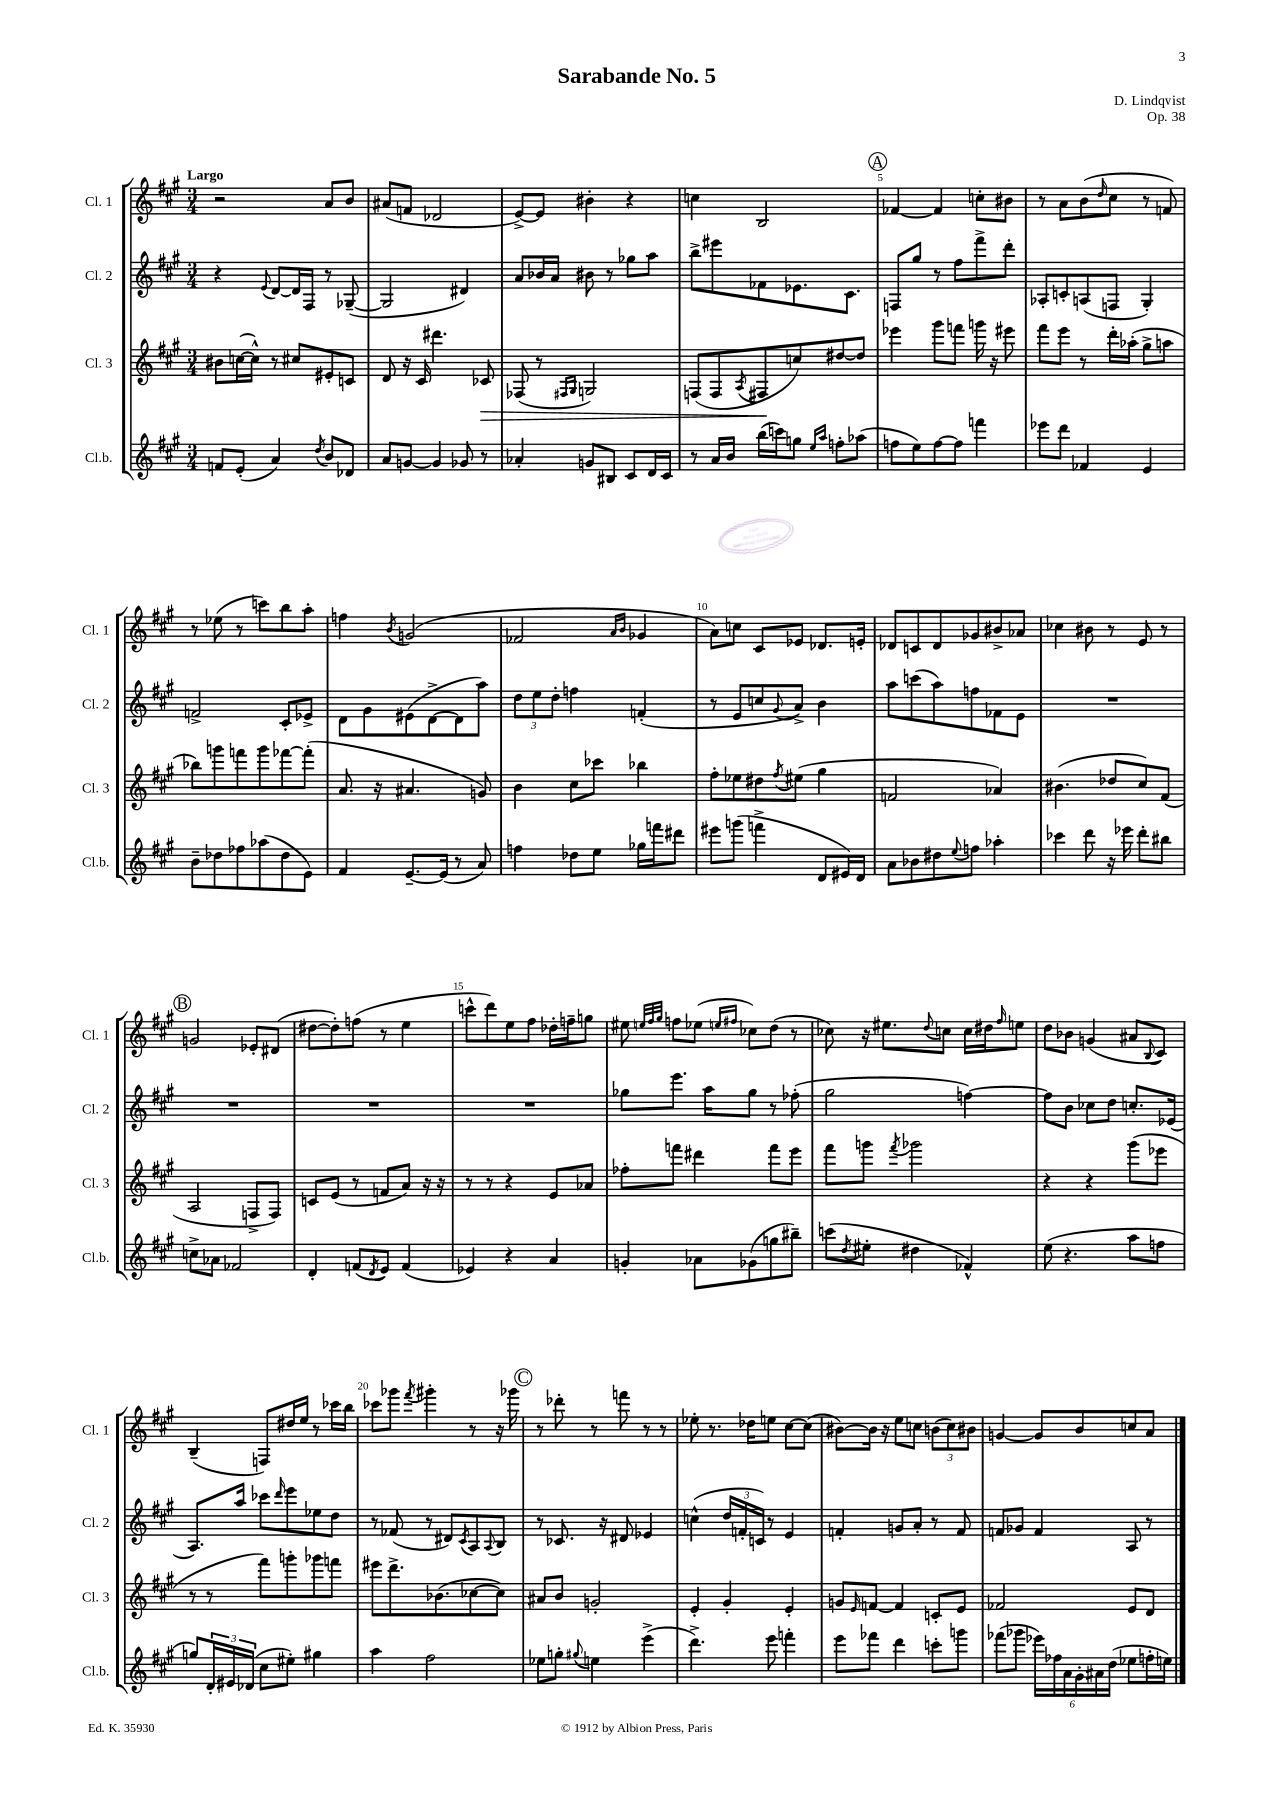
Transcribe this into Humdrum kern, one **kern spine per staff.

**kern	**kern	**kern	**kern
*staff4	*staff3	*staff2	*staff1
*clefG2	*clefG2	*clefG2	*clefG2
*k[f#c#g#]	*k[f#c#g#]	*k[f#c#g#]	*k[f#c#g#]
*M3/4	*M3/4	*M3/4	*M3/4
8f/L	8b#\L	4r	2r
(8e'/J	([16cc\L	.	.
.	16cc^^\]JJ)	.	.
.	.	8qqe/	.
4a/)	8r	[8d/L	.
.	8cc#/L	16d/]L	.
.	.	16F#/JJ	.
8qdd/	.	.	.
8b/L	8e#'/	8r	8a/L
8d-/J	8c/J	([8G-~/	8b/J
=	=	=	=
8a/L	8d/	2G-/]	(8a#/L
[8g/J	16r	.	8f/J
.	16c#/	.	.
4g/]	4.ddd#\	.	2d-/
8g-/	.	4d#/)	.
8r	8c-/	.	.
=	=	=	=
4a-'/	(8F-/	8a/L	[8e^/L)
.	8r	16b-/L	8e/]J
.	.	16a/JJ	.
.	16qqF#/LL	.	.
.	16qqG#/JJ	.	.
8g/L	2G/)	8b#\	4b#'\
8B#/J	.	8r	.
8c#/L	.	8gg-\L	4r
16d/L	.	8aa\J	.
16c#/JJ	.	.	.
=	=	=	=
8r	(8F/L	8bb^\L	4cc\
16a/LL	8F/	8eee#\	.
16b/JJ	.	.	.
.	8qA/	.	.
(16bb\LL	8F#/	8f-\	2B/
16ccc\J)	.	.	.
8gg\J	8cc/)	8.e-\	.
16qqee/LL	.	.	.
16qqaa/JJ	.	.	.
8ff'\L	[8dd#/	.	.
.	.	8.c#\J	.
(8aa-\J	8dd#/]J	.	.
=	=	=	=
8ff\L	4eee-\	8F/L	[4f-/
8ee\)	.	8gg#/J	.
[8ff\	8ggg#\L	8r	4f-/]
8ff\]J	8fff\J	8ff#\L	.
4fff\	16ggg\	8fff#^\	8cc'\L
.	16r	.	.
.	8eee#\	8ddd'\J	8b#\J
=	=	=	=
8eee-\L	8fff#\L	8A-'/L	8r
8ddd\J	8eee\J	8c'/	8a\L
4f-/	8r	(8A/	(8b\
.	.	.	16qqdd/
.	16ddd'\LL	8F/J	8cc#\J
.	(16aa-'\JJ	.	.
4e/	8gg#^\L	4G#'/)	8r
.	8aa\J	.	8f/)
=	=	=	=
8b~\L	8bb-\L)	2f^/	8r
8dd-\	8ggg\	.	(8ee-\
8ff-\	8fff\	.	8r
(8aa-\	8ggg\	.	8ccc\L)
8dd-\	[8fff-\	8c#'/L	8bb\
8e\J)	(8fff-'\]J	8e-^/J	8aa'\J
=	=	=	=
4f#/	8.a/	8d\L	4ff\
.	.	8g#\	.
.	16r	.	.
.	.	.	8qb/
[8.e~/L	4.a#/	(8e#\	(2g/
.	.	[8d^\	.
(16e/]Jk	.	.	.
8r	.	8d\]	.
8a/)	8g/)	8aa\J)	.
=	=	=	=
4ff\	4b\	12dd\L	2f-/
.	.	12ee\	.
.	.	12dd'\J	.
8dd-\L	8cc#\L	4ff\	.
8ee\J	8ccc-\J	.	.
.	.	.	16qqa/LL
.	.	.	16qqb/JJ
16gg-\LL	4bb-\	(4f'/	4g-/
16fff\J	.	.	.
8ddd#\J	.	.	.
=	=	=	=
8eee#\L	8ff#'\L	8r	8a\L)
(8ggg\J	8ee-\	8e/L	8cc\J
4fff^\	8dd#\	8cc/	8c#/L
.	8qff#/	8qqg#/	.
.	(8ee#\J	8a^/J)	8e-/J
8d/L	4gg#\	4b\	8.d-/L
16e#/L)	.	.	.
16d/JJ	.	.	16e'/Jk
=	=	=	=
8a\L	2f/	8aa\L	8d-/L
8b-\	.	(8ccc\	8c/
8dd#\	.	8aa\)	8d-/
8qqee/	.	.	.
8ff\J	.	8ff\	8g-/
4aa-'\	4a-/)	8f-\	8b#^/
.	.	8e\J	8a-/J
=	=	=	=
4ccc-\	(4.b#\	2.r	4cc-\
8ddd\	.	.	8b#\
16r	8dd-/L	.	8r
16eee-\	.	.	.
8ddd'\L	8cc#/)	.	8e/
8bb#\J	(8f#/J	.	8r
=	=	=	=
8cc^\L	2A/	2.r	2g/
8a-\J	.	.	.
2f-/	.	.	.
.	8F^/L	.	8e-'/L
.	8F/J)	.	(8d#/J
=	=	=	=
4d'/	8c/L	2.r	[8dd#\L
.	(8e/J	.	8dd#'\])
(8f/L	8r	.	(8ff\J
8qd/	.	.	.
8e/J)	8f/L	.	8r
(4f/	8a/J)	.	4ee\
.	16r	.	.
.	16r	.	.
=	=	=	=
4e-/)	8r	2.r	8ccc^^\L
.	8r	.	8ddd\)
4r	4r	.	8ee\
.	.	.	8ff#\J
4a/	8e/L	.	16dd-'\LL
.	.	.	16ff~\J
.	8a-/J	.	8gg\J
=	=	=	=
4g'/	8ff-'\L	8gg-\L	8ee#\
.	.	.	32qqee/LLL
.	.	.	32qqff#/
.	.	.	32qqgg#/JJJ
.	8fff\J	8.eee\J	8ff\L
8a-\L	4ddd#\	.	(8ee-\J
.	.	16aa\LK	.
.	.	.	16qqee/LL
.	.	.	16qqff#/JJ
(8g-\	.	8gg-\J	8cc-\L)
8gg\	8fff\L	8r	(8dd\J
8bb#~\J)	8eee\J	(8ff-'\	8r
=	=	=	=
(8ccc\L	8fff#\L	2gg#\	8cc-\)
8qdd/	.	.	.
8ee#'\J	8ggg\J	.	16r
.	.	.	8.ee#\L
.	8qfff#/	.	.
4dd#\	2ggg-\	.	.
.	.	.	8qqdd/
.	.	.	8cc\J
4f-^^/)	.	[4ff\)	16cc\LL
.	.	.	16dd#\J
.	.	.	16qqff#/
.	.	.	8ee\J
=	=	=	=
(8ee\	4r	8ff\]L	8dd\L
4.r	.	8b\J	8b-\J
.	4r	8cc-\L	(4g/
.	.	8dd\J	.
8aa\L	(8ggg#\L	8.cc'/L	8a#/L
.	.	.	8qqB/
8ff\J	8eee-\J	.	8c#/J)
.	.	(16e-/Jk	.
=	=	=	=
8gg/L)	8r	8.A/L)	(4B~/
24d'/L	8r	.	.
24e#/	.	.	.
.	.	16aa/Jk	.
(24d-/JJ	.	.	.
8cc#\L	8fff#\L)	8ccc-\L	8F/L)
.	.	16qqddd/	.
8ee#'\J)	8ggg'\	8eee\	16dd#/L
.	.	.	16ee/JJ
4gg#\	8ggg-\	8ee-\	8r
.	8fff\J	8dd\J	16ccc-\LL
.	.	.	16bb\JJ
=	=	=	=
4aa\	8eee#\L	8r	8ccc-\L
.	8.ddd^\	(8f-/	8ggg-\J
.	.	.	8qfff#/
2ff#\	.	8r	4ggg#'\
.	(8.b-\	.	.
.	.	8d#/L)	.
.	.	8qc#/	.
.	[8cc-\	8A/	8r
.	.	8qqA/	.
.	8cc-\]J)	8B/J	16r
.	.	.	16ggg-\
=	=	=	=
8ee-\L	8a#/L	8r	8r
8gg'\J	8b/J	8.c-/	8ddd-'\
8qqgg#/	.	.	.
4ee\	2g'/	.	8r
.	.	16r	.
.	.	8d#/	8fff\
(4eee^\	.	4e-/	8r
.	.	.	8r
=	=	=	=
4.ddd^\)	4e'/	(4cc^^\	8ee-'\
.	.	.	8.r
.	4g#'/	24dd/LL	.
.	.	24f'/	.
.	.	.	16dd-\LK
.	.	24c/JJ)	.
8eee\	.	8r	8ee\J
4fff'\	4e'/	4e/	[8cc#\L
.	.	.	(8cc#\]J
=	=	=	=
8eee\L	8g/L	4f'/	[8b#\L)
.	16qqe/	.	.
8fff-\J	[8f/J	.	16b#\]Jk
.	.	.	16r
4ddd\	4f/]	8g/L	8ee\L
.	.	8a'/J	8cc\J
8ccc'\L	8c'/L	8r	(12b\L
.	.	.	12cc\)
8ggg\J	8e/J	8f/	.
.	.	.	12b#\J
=	=	=	=
(8fff-\L	2f-/	8f/L	[4g/
8ggg-\J	.	8g-/J	.
24eee-\LL)	.	4f/	8g/]L
24ff-\	.	.	.
24a\	.	.	.
24g#'\	.	.	8b/
24a#\	.	.	.
(24dd\JJ	.	.	.
8ee-\L	8e/L	8A/	8cc/
16ff'\L	8d/J	8r	8a/J
16ee\JJ)	.	.	.
==	==	==	==
*-	*-	*-	*-
